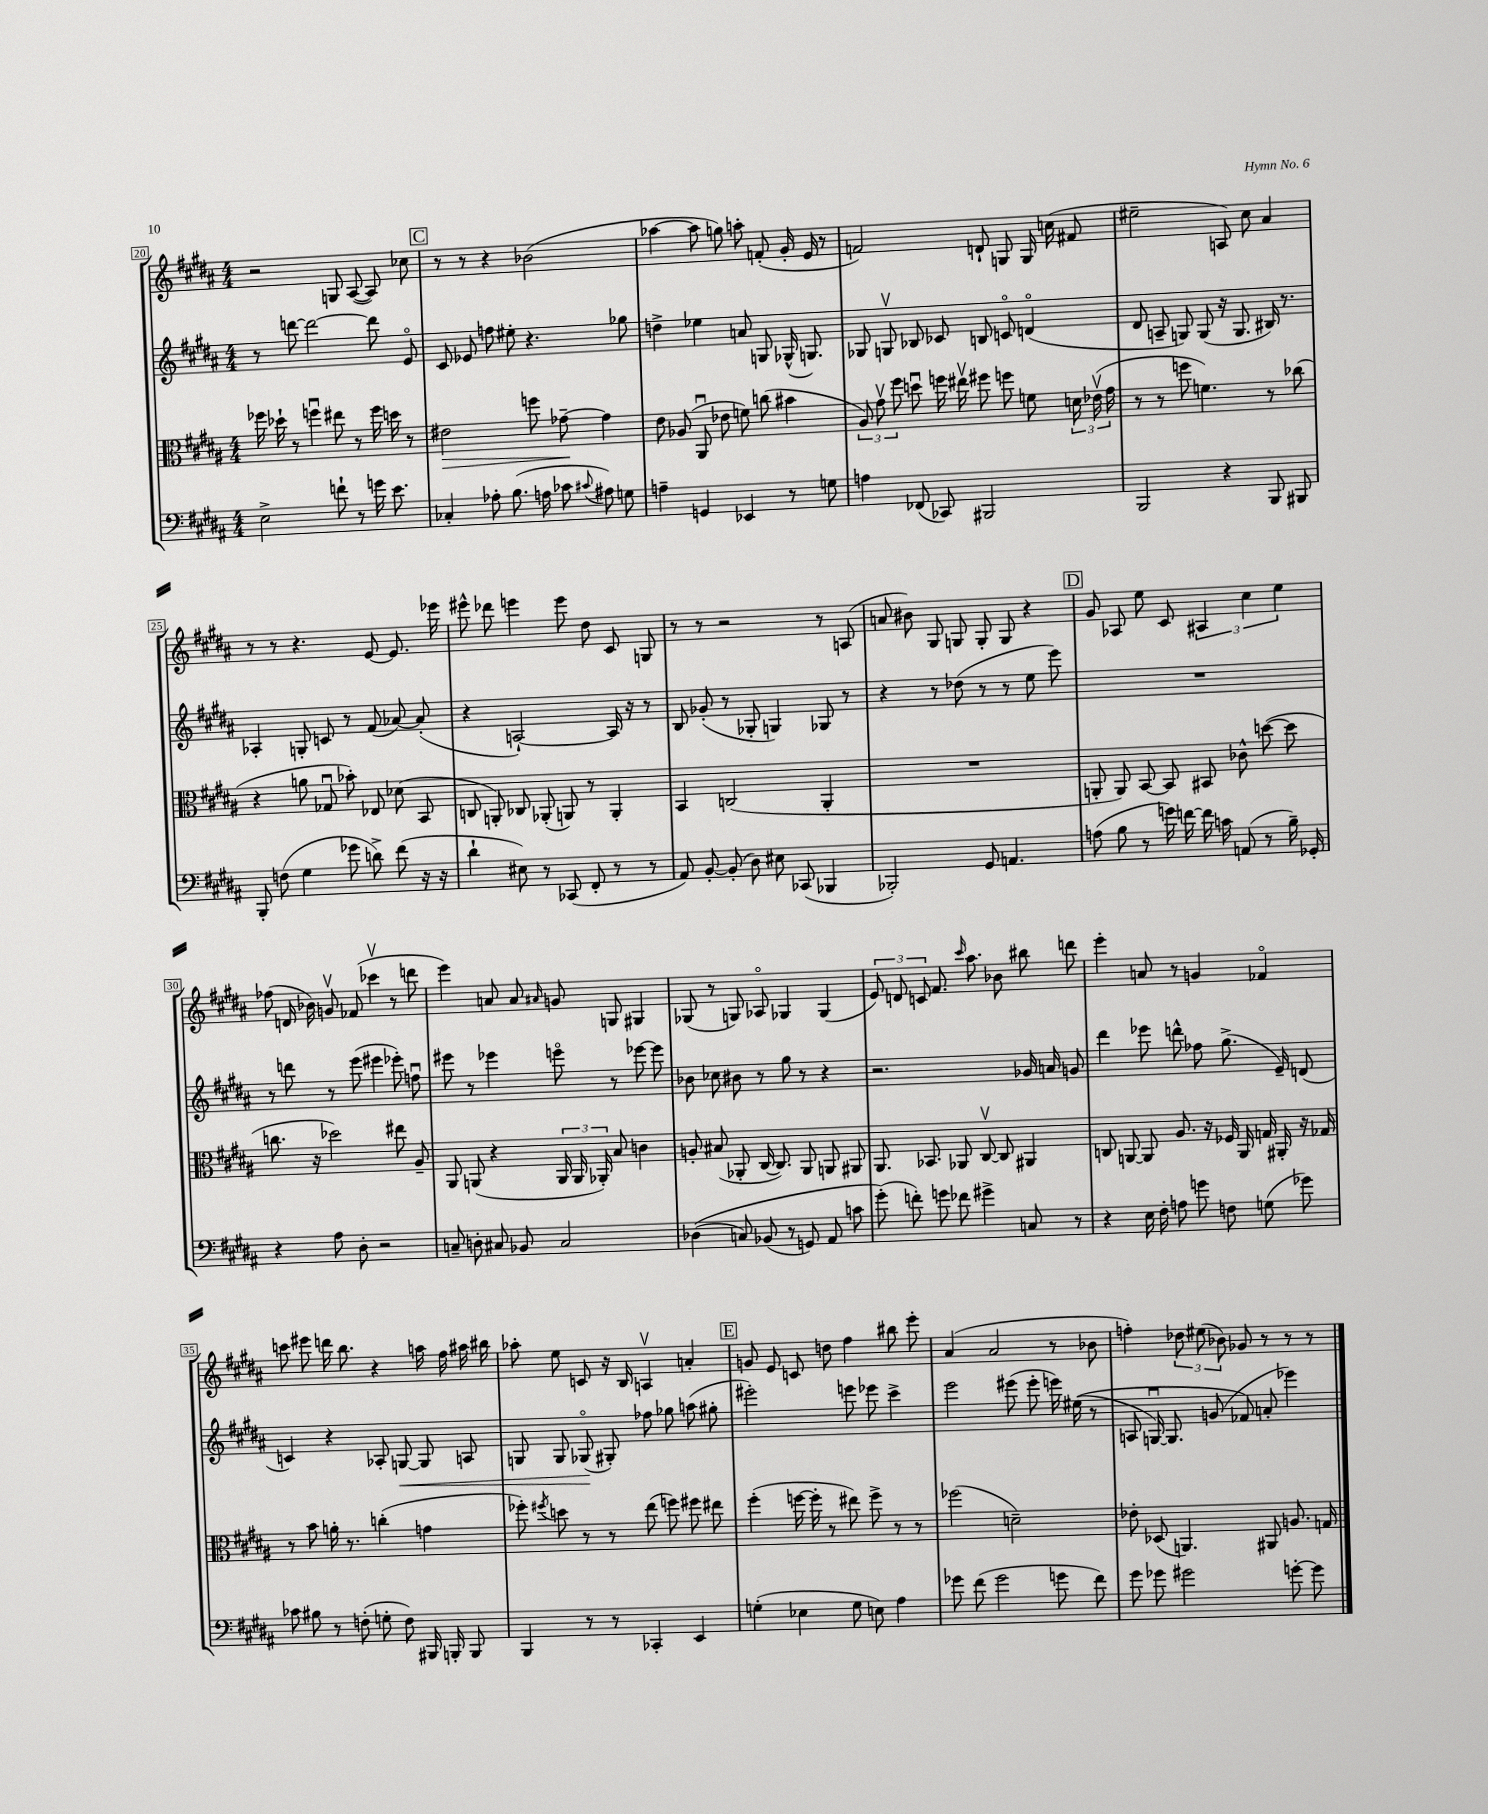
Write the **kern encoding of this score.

**kern	**kern	**dynam	**kern	**dynam	**kern
*part4	*part3	*part3	*part2	*part2	*part1
*staff4	*staff3	*staff3	*staff2	*staff2	*staff1
*clefF4	*clefC3	*	*clefG2	*	*clefG2
*k[f#c#g#d#a#]	*k[f#c#g#d#a#]	*	*k[f#c#g#d#a#]	*	*k[f#c#g#d#a#]
*M4/4	*M4/4	*	*M4/4	*	*M4/4
=20	=20	=20	=20	=20	=20
2E^\	16ff-X\	.	8r	.	2r
.	16dd-X`\	.	.	.	.
.	8r	.	[8dddn\	.	.
.	4ffnu\	.	2ddd\_	.	.
8fn`\	8ee#X\	.	.	.	8Gn/
8r	8r	.	.	.	([8A#/
16gn\	16ff\	.	8ddd\]	.	8A#/])
8.e\	16ddn\	.	.	.	.
.	8r	.	8e/	.	8cc-X\
!!LO:REH:place=s1:t=C
=21	=21	=21	=21	=21	=21
!	!	!LO:HP:b	!	!	!
4C-X'/	2e#X\	>	8c#/	.	8r
.	.	.	8e-X/	.	8r
8A-X'\	.	.	8ffn\	.	4r
(8.B\	.	.	8ee#X'\	.	.
.	8ffn\	.	4.r	.	(2b-X\
16An\	.	.	.	.	.
8c-X\	[8g-X~\	.	.	.	.
8qqc#X/	.	.	.	.	.
8A#X\)	4g-\]	]	.	.	.
8Gn\	.	.	8gg-X\	.	.
=22	=22	=22	=22	=22	=22
4An~\	8e\	.	4ddn^\	.	[4aa-X\
.	(8A-X/	.	.	.	.
4GGn/	8AA#u/	.	4ee-X\	.	8aa-\]
.	8e-X\	.	.	.	8ggn\)
4EE-X/	8fn\)	.	8an/	.	8aan'\
.	(8ccn\	.	8Gn/	.	(8fn'/
8r	4b#X\	.	(16G-X^^/	.	16g#'/
.	.	.	8.Gn/)	.	16e/
8Gn\	.	.	.	.	8r
=23	=23	=23	=23	=23	=23
4An\	12A#/)	.	8G-X/	.	2fn/)
.	12g#v\	.	.	.	.
.	.	.	8Gnv/	.	.
.	12ff#\	.	.	.	.
(8FF-X/	8ddnu\	.	8B-X/	.	.
8CC-X/)	16ffn\	.	8c-X/	.	.
.	16ee#Xv\	.	.	.	.
2BBB#X/	8ff#X\	.	8Bn/	.	8dn`/
.	8ffn\	.	8cn/	.	8Gn/
.	8fn\	.	(4dn/	.	16G/
.	.	.	.	.	(16ccn\
.	24dn\	.	.	.	8f#X/
.	(24e-Xv\	.	.	.	.
.	24g#\	.	.	.	.
=24	=24	=24	=24	=24	=24
2BBB/	8r	.	8d#/	.	2ee#X~\
.	8r	.	8An~/	.	.
.	8ffn\	.	8Gn/)	.	.
.	4.fn\)	.	(8G/	.	.
4r	.	.	16r	.	8An/)
.	.	.	8.G/	.	.
.	.	.	.	.	8cc#\
8BBB/	8r	.	16B#X/)	.	4a#/
.	.	.	8.r	.	.
8BBB#X/	(8cc-X\	.	.	.	.
!!LO:LB:g=z
=25	=25	=25	=25	=25	=25
8BBB'/	4r	.	4A-X'/	.	8r
(8Fn\	.	.	.	.	8r
4G#\	8an\	.	8Gn'/	.	4.r
.	8G-Xu/	.	8cn/	.	.
8g-X\	8b-X'\)	.	8r	.	.
8dn^\)	8E-X/	.	(8f#/	.	[8e/
(8f#\	(8d-X\	.	[8a-X/)	.	8.e/]
16r	8BB/	.	(8a-'/]	.	.
16r	.	.	.	.	16eee-X\
=26	=26	=26	=26	=26	=26
4d#`\	8Cn/	.	4r	.	8eee#X^^\
.	8AAn'/)	.	.	.	8ddd-X\
8E#X\)	8C-X/	.	[2An`/)	.	4eeen\
8r	(8AA-X'/	.	.	.	.
(8CC-X/	8AAn/)	.	.	.	8eee\
8FF#'/	8r	.	.	.	8dd#\
8r	4AA'/	.	16A/]	.	8c#/
.	.	.	16r	.	.
8r	.	.	8r	.	8Gn/
=27	=27	=27	=27	=27	=27
8AA#/)	4BB/	.	8B/	.	8r
[8BB'/	.	.	(8g-X'/	.	8r
(8BB'/]	(2Cn/	.	8r	.	2r
8D#\)	.	.	8G-X'/	.	.
8E#X\	.	.	4Gn/)	.	.
(8CC-X/	.	.	.	.	.
4BBB-X/	4AA#'/	.	8G-X/	.	8r
.	.	.	8r	.	(8An/
=28	=28	=28	=28	=28	=28
2BBB-X'/)	1r	.	4r	.	8an/
.	.	.	.	.	8b#X\)
.	.	.	8r	.	8G#/
.	.	.	(8dd-X\	.	8Gn/
8GG#/	.	.	8r	.	8G'/
4.AAn/	.	.	8r	.	8G/
.	.	.	8ee\	.	4r
.	.	.	8eee\)	.	.
!!LO:REH:place=s1:t=D
=29	=29	=29	=29	=29	=29
(8An\	8AAn'/	.	1r	.	8g#/
8B\	8AA/)	.	.	.	8A-X/
8r	[8BB/	.	.	.	8ee\
16gn\)	8BB/]	.	.	.	8c#/
[16fn\	.	.	.	.	.
16f\]	8BB#X/	.	.	.	6A#X/
16cn\	.	.	.	.	.
(8AAn/	8c-X^^\	.	.	.	.
.	.	.	.	.	6cc#\
8r	([8ddn\	.	.	.	.
.	.	.	.	.	6ee\
16B~\)	8dd\]	.	.	.	.
16GG-X'/	.	.	.	.	.
!!LO:LB:g=z
=30	=30	=30	=30	=30	=30
4r	8.ccn\	.	8r	.	(8ff-X\
.	.	.	8dddn\	.	16dn/
.	16r	.	.	.	16b-X\)
8A#\	2dd-X\)	.	8r	.	8gnv/
8D#'\	.	.	(8eee\	.	(8f-X/
2r	.	.	4eee#X\	.	4ccc-Xv\
.	8ee#X\	.	8eee-X'\)	.	8r
.	8A#~/	.	8ffnu\	.	8dddn\
=31	=31	=31	=31	=31	=31
8Cn~/	8AA#/	.	8eee#X\	.	4eee\)
8Dn'\	(8AAn/	.	8r	.	.
8C#X/	4r	.	4eee-X\	.	8an/
8BB-X/	.	.	.	.	8a/
.	.	.	.	.	16qqa#X/
2C#/	24AA/	.	8eeen\	.	8gn/
.	24AA/	.	.	.	.
.	24AA-X'/)	.	.	.	.
.	8B/	.	8r	.	8Gn/
.	4cn\	.	[8eee-X\	.	4G#X/
.	.	.	8eee-\]	.	.
=32	=32	=32	=32	=32	=32
((4D-X\	8An'/	.	8b-X\	.	(8G-X/
.	(8B#X/	.	8cc-X\	.	8r
8Cn/)	8AA-X'/	.	8b#X\	.	8Gn/)
(8BB-X/	[16C#/	.	8r	.	8A-X/
.	8.C#/])	.	.	.	.
8r	.	.	8gg#\	.	4G-X/
8GGn/)	8AA-/	.	8r	.	.
8AA#/	8AAn/	.	4r	.	(4G-/
8cn\	8AA#X/	.	.	.	.
=33	=33	=33	=33	=33	=33
(8g#'\)	8.AA#/	.	2.r	.	12e/)
.	.	.	.	.	12dn/
8fn'\)	.	.	.	.	.
.	.	.	.	.	12cn/
.	8.BB-X/	.	.	.	.
8gn\	.	.	.	.	8.f#/
8f-X\	8AA-X/	.	.	.	.
.	.	.	.	.	16qqccc#/
.	.	.	.	.	8.aa#\
4g#X^\	[8C#v/	.	.	.	.
.	8C#/]	.	.	.	8b-X\
8Cn/	4AA#X/	.	16g-X/	.	8bb#X\
.	.	.	16an/	.	.
8r	.	.	8gn/	.	8dddn\
=34	=34	=34	=34	=34	=34
4r	8Cn/	.	4ddd#\	.	4eee'\
.	[8AAn/	.	.	.	.
16E\	8AA/]	.	8eee-X\	.	8an/
16F#'\	.	.	.	.	.
8An\	8.A#/	.	8dddn^^\	.	8r
8gn\	.	.	8ff-X\	.	4gn/
.	16r	.	.	.	.
8Fn\	16F-X/	.	(8.gg#^\	.	.
.	16AA/	.	.	.	.
(8Gn\	16Gn/	.	.	.	4f-X/
.	16AA#X'/	.	16e~/)	.	.
8g-X\)	16r	.	(8dn/	.	.
.	16G-X/	.	.	.	.
!!LO:LB:g=z
=35	=35	=35	=35	=35	=35
8c-X\	8r	.	4cn/)	.	8cccn\
8B#X\	8b\	.	.	.	8eee#X\
8r	16an'\	.	4r	.	16dddn\
.	8.r	.	.	.	8.bb\
(8Fn'\	.	.	.	.	.
8Gn'\	(4ccn'\	.	8A-X'/	.	4r
!	!	!	!	!LO:HP:b	!
8F\)	.	.	[8Gn/	<	.
16BBB#X/	4gn\	.	8G/]	.	16aan\
16BBBn'/	.	.	.	.	16ff#\
8BBB/	.	.	8An/	.	16aa#X\
.	.	.	.	.	16bb#X\
=36	=36	=36	=36	=36	=36
4BBB/	8ff-X'\)	.	8Gn/	.	8aa-X'\
.	8qff#X/	.	.	.	.
.	8ddn\	.	8G/	.	8ee\
8r	8r	.	(8G-X/	.	8cn/
8r	8r	.	8G#X'/)	[	16r
.	.	.	.	.	16B/
4CC-X'/	(8ee\	.	8ff-X\	.	4Anv/
.	8ffn\)	.	8gg-X\	.	.
4EE/	8ff#X\	.	(8aan\	.	4an'/
.	8ee#X\	.	8gg#X'\	.	.
!!LO:REH:place=s1:t=E
=37	=37	=37	=37	=37	=37
(4Gn'\	(4ff#'\	.	2eee#X'\)	.	8gn/
.	.	.	.	.	8e/
4E-X\	[16ffn\	.	.	.	8cn/
.	16ff'\]	.	.	.	.
.	8r	.	.	.	8ddn\
8G\	8ee#X\)	.	8eeen\	.	4ff#\
8En\)	8ff^\	.	8eee-X\	.	.
4A#\	8r	.	4ccc#^\	.	8bb#X\
.	8r	.	.	.	8eee'\
=38	=38	=38	=38	=38	=38
8g-X\	(2ff-X\	.	2eee\	.	(4a#/
(8f#\	.	.	.	.	.
2g-\	.	.	.	.	2a#/
.	2dn~\)	.	(8eee#X\	.	.
.	.	.	8eee#'\	.	.
8gn\	.	.	16eeen\)	.	8r
.	.	.	((16ee#X\	.	.
8f#\)	.	.	8r	.	8b-X\
=39	=39	=39	=39	=39	=39
8g#\	8e-X'\	.	8An/	.	4ffn'\)
8g-X\	(8D-X/	.	[16Gnu/)	.	.
.	.	.	8.G/]	.	.
2g#X\	4.AAn/)	.	.	.	12dd-X\
.	.	.	.	.	(12ee#X\
.	.	.	(8gn/	.	.
.	.	.	.	.	12b-X\)
.	.	.	8f-X/)	.	8g-X/
.	8AA#X/	.	8an'/	.	8r
[8gn'\	8.An/	.	4eee-X\)	.	8r
8g\]	.	.	.	.	8r
.	16Gn/	.	.	.	.
==	==	==	==	==	==
*-	*-	*-	*-	*-	*-
